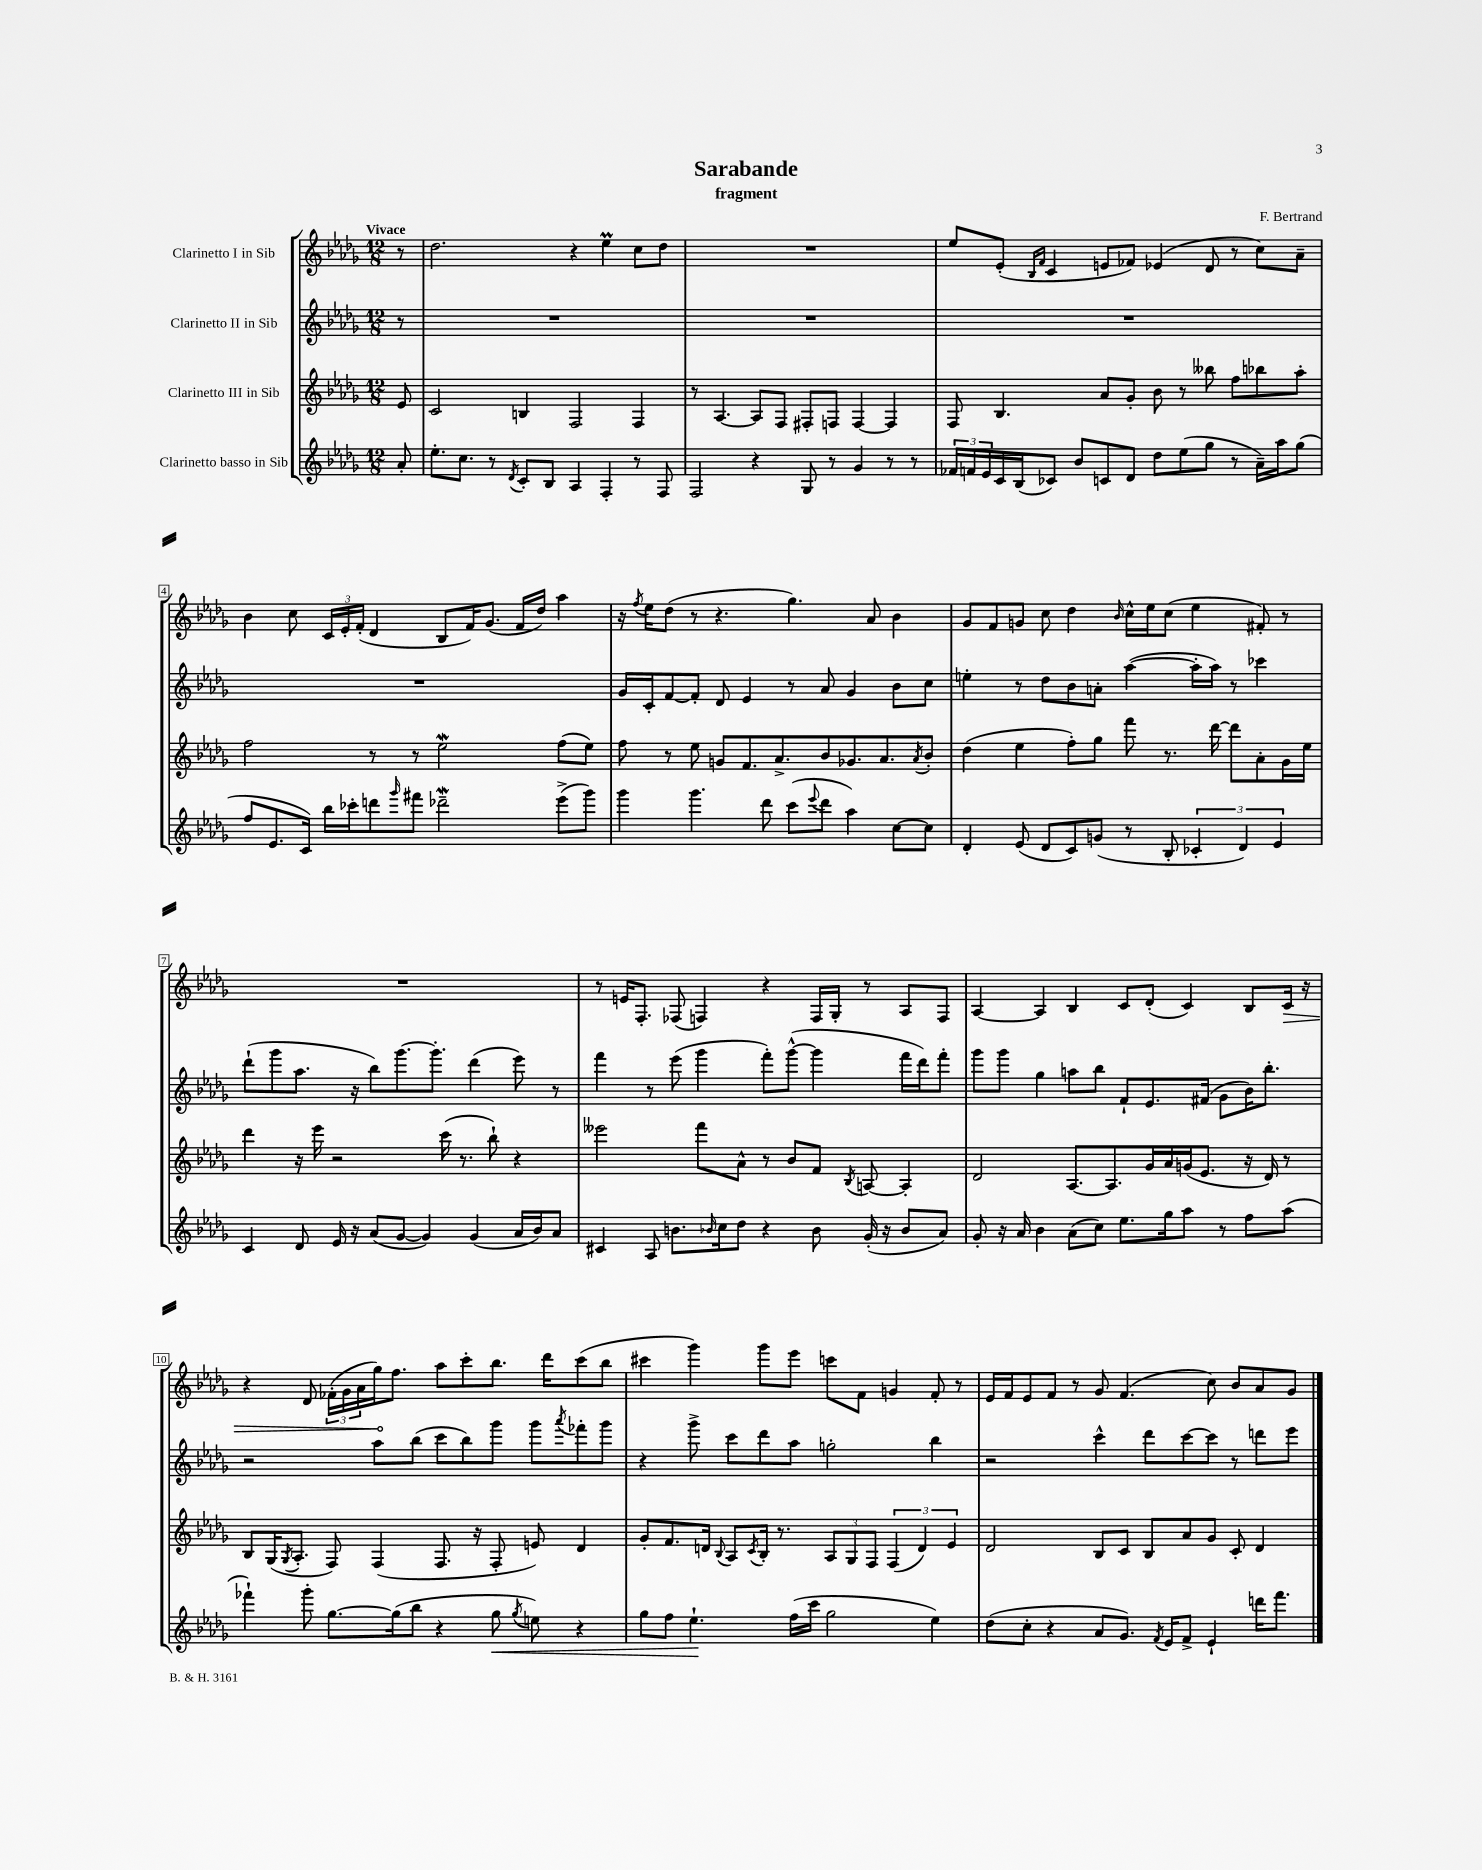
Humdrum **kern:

**kern	**kern	**kern	**kern
*staff4	*staff3	*staff2	*staff1
*clefG2	*clefG2	*clefG2	*clefG2
*k[b-e-a-d-g-]	*k[b-e-a-d-g-]	*k[b-e-a-d-g-]	*k[b-e-a-d-g-]
*M12/8	*M12/8	*M12/8	*M12/8
8a-'/	8e-/	8r	8r
=	=	=	=
8.ee-'\L	2c/	1.r	2.dd-\
8.cc\J	.	.	.
8r	.	.	.
8qd-/	.	.	.
8c'/L	4B/	.	.
8B-/J	.	.	.
4A-/	2F/	.	4r
4F'/	.	.	4ee-\
8r	4F/	.	8cc\L
8F/	.	.	8dd-\J
=	=	=	=
2F/	8r	1.r	1.r
.	[4.A-/	.	.
4r	8A-/]L	.	.
.	8F/J	.	.
8G-/	8F#'/L	.	.
8r	8F/J	.	.
4g-/	[4F/	.	.
8r	4F/]	.	.
8r	.	.	.
=	=	=	=
24f-/LL	8F/	1.r	8ee-/L
24f/	.	.	.
24e-/	.	.	.
16c/	4.B-/	.	(8e-'/J
(16B-/J	.	.	.
.	.	.	16qqB-/LL
.	.	.	16qqf/JJ
8c-/J)	.	.	4c/
8b-/L	.	.	.
8c/	8a-/L	.	8e/L
8d-/J	8g-'/J	.	8f-/J)
8dd-\L	8b-\	.	(4e-/
(8ee-\	8r	.	.
8gg-\J	8bb--\	.	8d-/
8r	8ff\L	.	8r
16a-~\LL)	8bb-\	.	8cc\L)
16aa-\J	.	.	.
(8gg-\J	8aa-'\J	.	8a-~\J
=	=	=	=
8ff/L	2ff\	1.r	4b-\
8.e-/	.	.	.
.	.	.	8cc\
16c/Jk)	.	.	.
16bb-\LL	.	.	24c/LL
.	.	.	24e-'/
16ccc-'\J	.	.	.
.	.	.	(24f'/JJ
8ddd\	8r	.	4d-/
16qqggg-/	.	.	.
8fff#\J	8r	.	.
2ddd-~\	2ee-\	.	8B-/L
.	.	.	16f/K)
.	.	.	(8.g-/J
.	.	.	16f/LL
.	.	.	16dd-/JJ)
(8eee-^\L	(8ff\L	.	4aa-\
8ggg-\J)	8ee-\J)	.	.
=	=	=	=
4ggg-\	8ff\	16g-/LL	16r
.	.	.	8qff/
.	.	16c'/J	16ee-\LK
.	8r	[8f/	(8dd-\J
4.ggg-\	8ee-\	8f'/]J	8r
.	8g/L	8d-/	4.r
.	8.f/	4e-/	.
8ddd-\	.	.	.
.	8.a-^/	.	.
(8ccc\L	.	8r	4.gg-\)
8qqeee-/	.	.	.
8ddd-\J	8b-/	8a-/	.
4aa-\)	8.g-/	4g-/	.
.	.	.	8a-/
.	8.a-/	.	.
[8cc\L	.	8b-\L	4b-\
.	8qa-/	.	.
8cc\]J	8b-'/J	8cc\J	.
=	=	=	=
4d-'/	(4dd-\	4ee'\	8g-/L
.	.	.	8f/
(8e-/	4ee-\	8r	8g/J
8d-/L	.	8dd-\L	8cc\
8c/)	8ff'\L)	8b-\	4dd-\
(8g/J	8gg-\J	8a'\J	.
.	.	.	16qqb-/
8r	8fff\	([4aa-\	16cc^^\LL
.	.	.	16ee-\J
8B-'/	8.r	.	(8cc\J
6c-'/	.	16aa-'\]LL	4ee-\
.	[16ddd-\	16aa-\JJ)	.
.	8ddd-\]L	8r	.
6d-/)	.	.	.
.	8a-'\	4ccc-\	8f#'/)
6e-/	.	.	.
.	16g-\L	.	8r
.	16ee-\JJ	.	.
=	=	=	=
4c/	4ddd-\	(8ddd-`\L	1.r
.	.	8ggg-\	.
8d-/	16r	8.aa-\J	.
.	16eee-\	.	.
16e-/	2r	.	.
16r	.	16r	.
(8a-/L	.	8bb-\L)	.
[8g-/J	.	[8.ggg-\	.
4g-/])	.	.	.
.	.	8.ggg-'\]J	.
.	(16ccc\	.	.
.	8.r	.	.
(4g-/	.	(4ddd-\	.
.	8bb-`\)	.	.
16a-/LL	4r	8eee-\)	.
16b-/J)	.	.	.
8a-/J	.	8r	.
=	=	=	=
4c#/	2eee--\	4fff\	8r
.	.	.	16e/LK
.	.	.	8.F'/J
8A-/	.	8r	.
8.b\L	.	(8eee-\	(8F-/
.	8fff\L	4ggg-\	4F/)
16qqb-/	.	.	.
16cc\k	.	.	.
8dd-\J	8a-^^\J	.	.
4r	8r	8fff'\L)	4r
.	8b-/L	([8ggg-^^\J	.
8b-\	8f/J	4ggg-\]	16F/LL
.	.	.	16G-'/JJ
.	8qB-/	.	.
(16g-'/	[8A/	.	8r
16r	.	.	.
8b-/L	4A'/]	16fff\LL	8A-/L
.	.	16ddd-\J)	.
8a-/J)	.	8fff'\J	8F/J
=	=	=	=
8g-'/	2d-/	8ggg-\L	[4A-/
16r	.	8ggg-\J	.
16a-/	.	.	.
4b-\	.	4gg-\	4A-/]
(8a-\L	[8.A-/L	8aa\L	4B-/
8cc\J)	.	8bb-\J	.
.	8.A-/]	.	.
8.ee-\L	.	8f`/L	8c/L
.	16g-/L	8.e-/	(8d-'/J
16gg-\k	16a-/	.	.
8aa-\J	(16g/J	.	4c/)
.	8.e-/J	(16f#/Jk	.
8r	.	8g-\L	.
8ff\L	16r	16b-\K)	8B-/L
.	16d-/)	8.bb-'\J	.
(8aa-\J	8r	.	16c/Jk
.	.	.	16r
=	=	=	=
4fff-`\)	8B-/L	2r	4r
.	(16G-/K	.	.
.	8qG-/	.	.
.	8.A-'/J	.	.
8ggg-'\	.	.	8d-/
[8.gg-\L	8F/)	.	(24f-'\LL
.	.	.	24g-\
.	.	.	24a-\
.	(4F/	8aa-\L	16gg-\J)
(16gg-\]k	.	.	8.ff\J
8bb-\J	.	(8bb-\J	.
4r	8.F/	8ccc\L	8aa-\L
.	.	8bb-\)	8ccc'\
.	16r	.	.
8gg-\	8F'/	8ggg-\J	8.bb-\J
8qgg-/	.	.	.
8ee\)	8e/)	8ggg-\L	.
.	.	.	16ddd-\LK
.	.	8qaaa-/	.
4r	4d-/	8fff-'\	(8ccc\
.	.	8ggg-\J	8bb-\J
=	=	=	=
8gg-\L	8g-'/L	4r	4ccc#\
8ff\J	8.f/	.	.
4.ee-`\	.	8ggg-^\	4ggg-\)
.	16d/Jk	.	.
.	8qqB-/	.	.
.	8A-/L	8ccc\L	.
.	8qc/	.	.
.	16B-'/Jk	8ddd-\	8ggg-\L
.	8.r	.	.
(16ff\LL	.	8aa-\J	8eee-\J
16ccc\JJ	.	.	.
2gg-\	12A-/L	2gg'\	8ccc\L
.	12G-/	.	.
.	.	.	8f\J
.	12F/J	.	.
.	(6F/	.	4g/
.	6d/)	.	.
4ee-\)	.	4bb-\	8f'/
.	6e-/	.	.
.	.	.	8r
=	=	=	=
(8dd-\L	2d-/	2r	16e-/LL
.	.	.	16f/J
8cc'\J	.	.	8e-/
4r	.	.	8f/J
.	.	.	8r
8a-/L	8B-/L	4ccc^^\	8g-/
8.g-/J)	8c/J	.	(4.f/
.	8B-/L	8ddd-\L	.
8qf/	.	.	.
16e-/LK	.	.	.
8f^/J	8a-/	[8ccc\	.
4e-`/	8g-/J	8ccc\]J	8cc\)
.	8c'/	8r	8b-/L
16ddd\LK	4d-/	8ddd\L	8a-/
8.fff\J	.	.	.
.	.	8eee-\J	8g-/J
==	==	==	==
*-	*-	*-	*-
